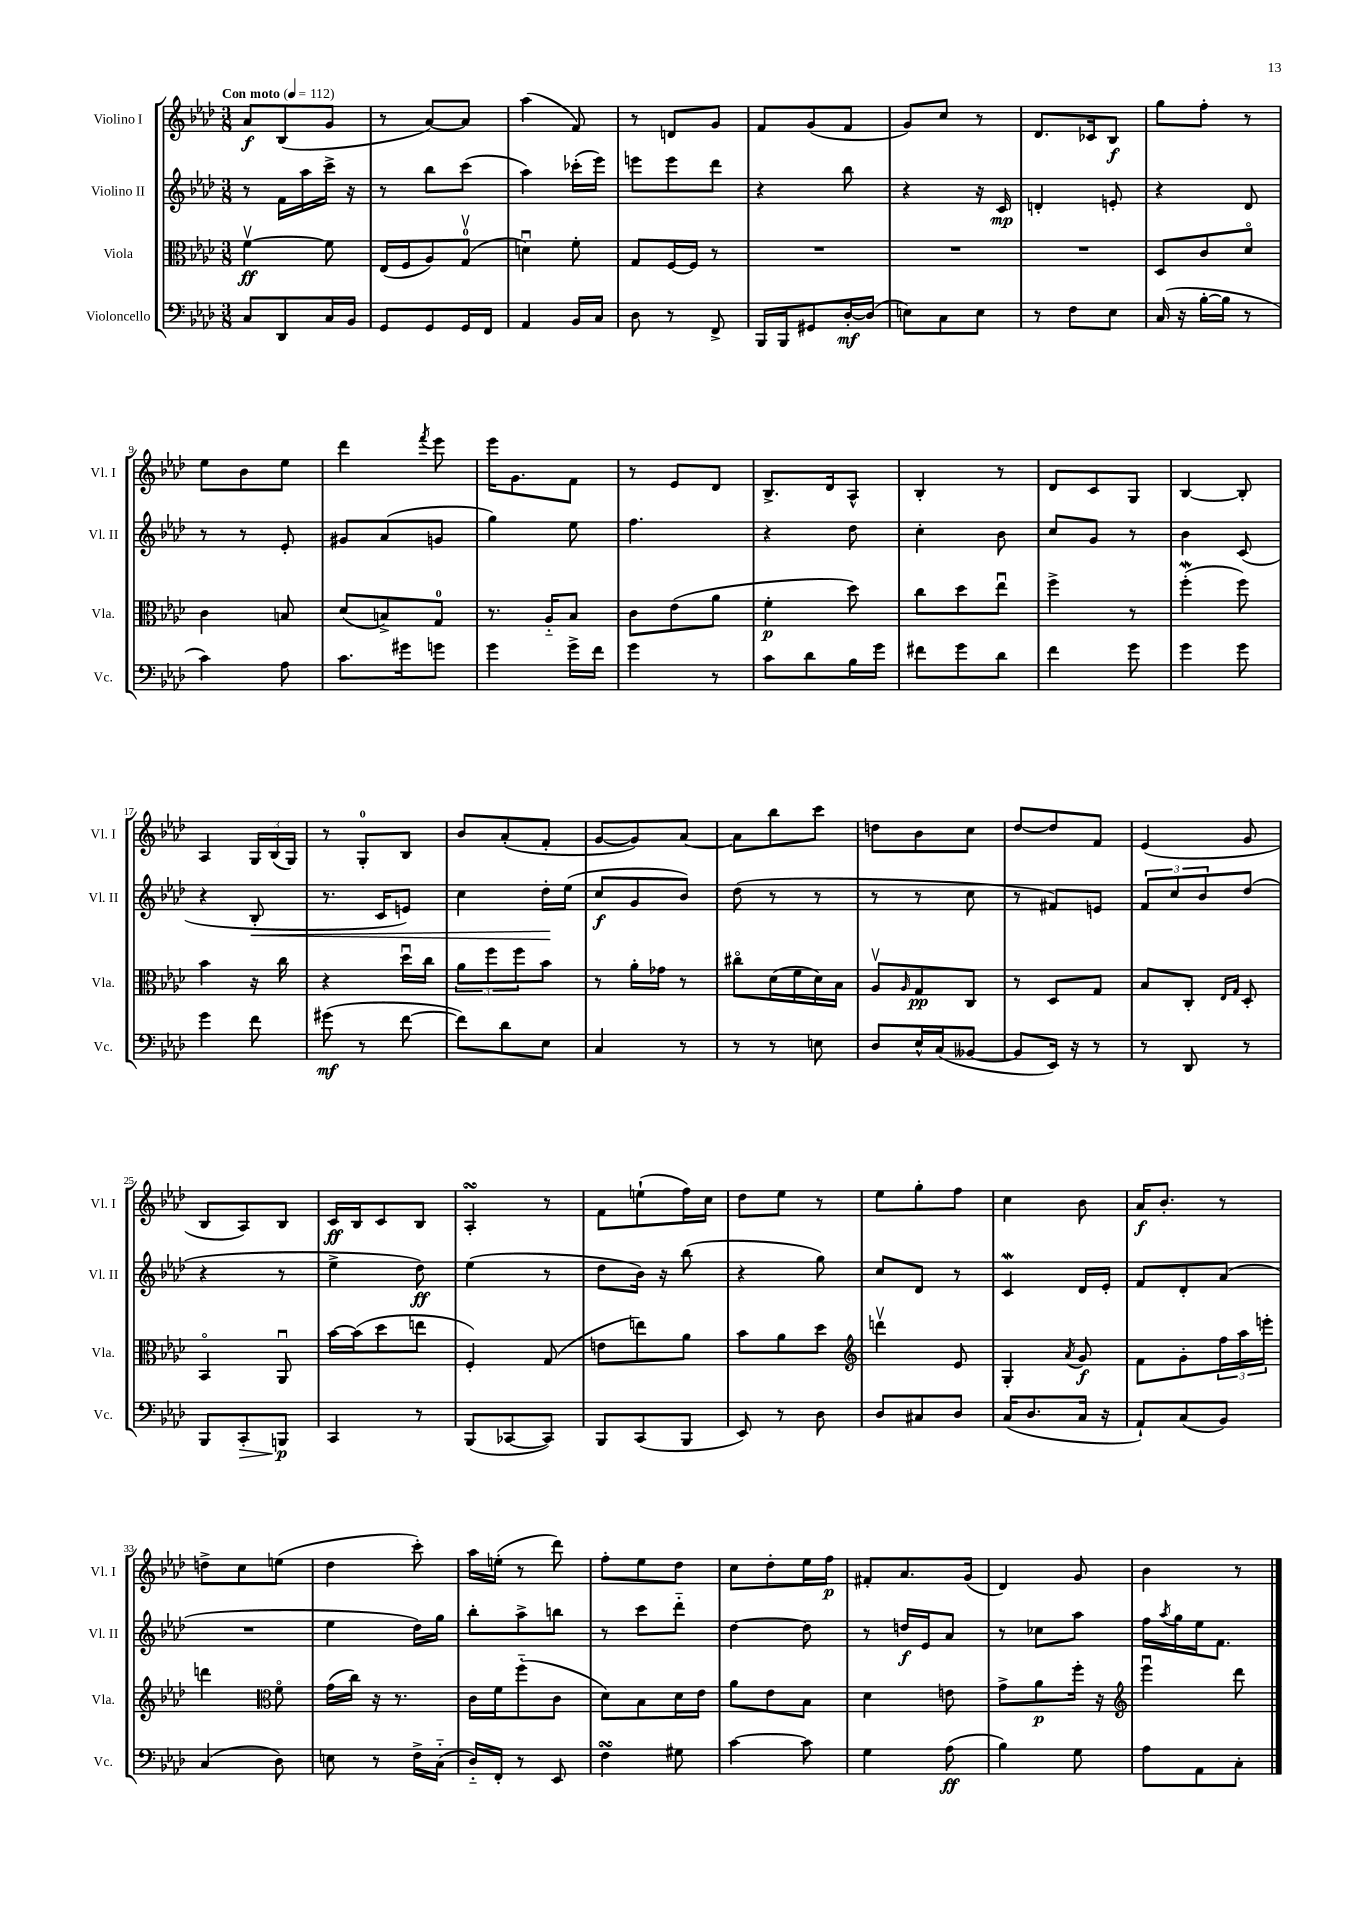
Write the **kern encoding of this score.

**kern	**dynam	**kern	**dynam	**kern	**dynam	**kern	**dynam
*part4	*part4	*part3	*part3	*part2	*part2	*part1	*part1
*staff4	*staff4	*staff3	*staff3	*staff2	*staff2	*staff1	*staff1
*I"Violoncello	*	*I"Viola	*	*I"Violino II	*	*I"Violino I	*
*I'Vc.	*	*I'Vla.	*	*I'Vl. II	*	*I'Vl. I	*
*clefF4	*	*clefC3	*	*clefG2	*	*clefG2	*
*k[b-e-a-d-]	*	*k[b-e-a-d-]	*	*k[b-e-a-d-]	*	*k[b-e-a-d-]	*
*M3/8	*	*M3/8	*	*M3/8	*	*M3/8	*
*MM112	*	*MM112	*	*MM112	*	*MM112	*
=1	=1	=1	=1	=1	=1	=1	=1
!	!	!	!	!	!	!LO:TX:a:B:t=Con moto	!
8C/L	.	[4fv\	ff	8r	.	8a-/L	f
8DD-/	.	.	.	16f\LL	.	(8B-/	.
.	.	.	.	16aa-\	.	.	.
16C/L	.	8f\]	.	16ccc^\JJ	.	8g/J	.
16BB-/JJ	.	.	.	16r	.	.	.
=2	=2	=2	=2	=2	=2	=2	=2
8GG/L	.	(16E-/LL	.	8r	.	8r	.
.	.	16F/J	.	.	.	.	.
8GG/	.	8A-/)	.	8bb-\L	.	[8a-/L)	.
16GG/L	.	(8Gv/J	.	(8ccc\J	.	8a-/J]	.
16FF/JJ	.	.	.	.	.	.	.
=3	=3	=3	=3	=3	=3	=3	=3
4AA-/	.	4dnu\)	.	4aa-\)	.	(4aa-\	.
16BB-/LL	.	8f'\	.	(16ccc-X'\LL	.	8f/)	.
16C/JJ	.	.	.	16eee-\JJ)	.	.	.
=4	=4	=4	=4	=4	=4	=4	=4
8D-\	.	8G/L	.	8eeen\L	.	8r	.
8r	.	[16F/L	.	8eee\	.	8dn/L	.
.	.	16F/JJ]	.	.	.	.	.
8FF^/	.	8r	.	8ddd-\J	.	8g/J	.
=5	=5	=5	=5	=5	=5	=5	=5
16BBB-/LL	.	4.r	.	4r	.	8f/L	.
16BBB-/J	.	.	.	.	.	.	.
8GG#X/	.	.	.	.	.	(8g/	.
[16D-'/L	mf	.	.	8bb-\	.	8f/J	.
(16D-/JJ]	.	.	.	.	.	.	.
=6	=6	=6	=6	=6	=6	=6	=6
8En\L)	.	4.r	.	4r	.	8g/L)	.
8C\	.	.	.	.	.	8cc/J	.
8E\J	.	.	.	16r	.	8r	.
.	.	.	.	16c/	mp	.	.
=7	=7	=7	=7	=7	=7	=7	=7
8r	.	4.r	.	4dn'/	.	8.d-/L	.
8F\L	.	.	.	.	.	.	.
.	.	.	.	.	.	16c-X/k	.
8E-\J	.	.	.	8en'/	.	8B-/J	f
=8	=8	=8	=8	=8	=8	=8	=8
(16C/	.	8D-/L	.	4r	.	8gg\L	.
16r	.	.	.	.	.	.	.
[16B-'\LL	.	8c/	.	.	.	8ff'\J	.
16B-\JJ]	.	.	.	.	.	.	.
8r	.	8d-/J	.	8d-/	.	8r	.
!!LO:LB:g=z
=9	=9	=9	=9	=9	=9	=9	=9
4c\)	.	4c\	.	8r	.	8ee-\L	.
.	.	.	.	8r	.	8b-\	.
8A-\	.	8Bn/	.	8e-'/	.	8ee-\J	.
=10	=10	=10	=10	=10	=10	=10	=10
8.c\L	.	(8d-/L	.	8g#X/L	.	4ddd-\	.
.	.	8Bn^/)	.	(8a-/	.	.	.
16g#X\k	.	.	.	.	.	.	.
.	.	.	.	.	.	8qfff/	.
8gn\J	.	8G/J	.	8gn/J	.	8eee-\	.
=11	=11	=11	=11	=11	=11	=11	=11
4g\	.	8.r	.	4gg\)	.	16eee-\KL	.
.	.	.	.	.	.	8.g\	.
.	.	16A-/KL	.	.	.	.	.
16g^\LL	.	8B-/J	.	8ee-\	.	8f\J	.
16f\JJ	.	.	.	.	.	.	.
=12	=12	=12	=12	=12	=12	=12	=12
4g\	.	8c\L	.	4.ff\	.	8r	.
.	.	(8e-\	.	.	.	8e-/L	.
8r	.	8a-\J	.	.	.	8d-/J	.
=13	=13	=13	=13	=13	=13	=13	=13
8c\L	.	4f'\	p	4r	.	8.B-^/L	.
8d-\	.	.	.	.	.	.	.
.	.	.	.	.	.	16d-/k	.
16B-\L	.	8dd-\)	.	8dd-\	.	8A-^^/J	.
16g\JJ	.	.	.	.	.	.	.
=14	=14	=14	=14	=14	=14	=14	=14
8f#X\L	.	8cc\L	.	4cc'\	.	4B-'/	.
8g\	.	8dd-\	.	.	.	.	.
8d-\J	.	8ee-u\J	.	8b-\	.	8r	.
=15	=15	=15	=15	=15	=15	=15	=15
4f\	.	4ff^\	.	8cc/L	.	8d-/L	.
.	.	.	.	8g/J	.	8c/	.
8g\	.	8r	.	8r	.	8G/J	.
=16	=16	=16	=16	=16	=16	=16	=16
4g\	.	(4ffW'\	.	4b-\	.	[4B-/	.
8g\	.	8ff\)	.	(8c/	.	8B-'/]	.
!!LO:LB:g=z
=17	=17	=17	=17	=17	=17	=17	=17
4g\	.	4b-\	.	4r	.	4A-/	.
!	!	!	!	!	!LO:HP:b	!	!
8f\	.	16r	.	8B-'/	<	24G/LL	.
.	.	.	.	.	.	(24B-/	.
.	.	16cc\	.	.	.	.	.
.	.	.	.	.	.	24G/JJ)	.
=18	=18	=18	=18	=18	=18	=18	=18
(8g#X\	mf	4r	.	8.r	.	8r	.
8r	.	.	.	.	.	8G'/L	.
.	.	.	.	16c/KL	.	.	.
[8f\	.	16dd-u\LL	.	8en/J)	.	8B-/J	.
.	.	16cc\JJ	.	.	.	.	.
=19	=19	=19	=19	=19	=19	=19	=19
8f\L])	.	12a-\L	.	4cc\	.	8b-/L	.
.	.	12ff\	.	.	.	.	.
8d-\	.	.	.	.	.	(8a-'/	.
.	.	12ff\	.	.	.	.	.
8E-\J	.	8b-\J	.	16dd-'\LL	.	8f'/J	.
.	.	.	.	(16ee-\JJ	[	.	.
=20	=20	=20	=20	=20	=20	=20	=20
4C/	.	8r	.	8cc/L	f	[8g/L	.
.	.	16a-'\LL	.	8g/	.	8g/])	.
.	.	16g-X\JJ	.	.	.	.	.
8r	.	8r	.	8b-/J)	.	[8a-/J	.
=21	=21	=21	=21	=21	=21	=21	=21
8r	.	8cc#X\L	.	(8dd-\	.	8a-\L]	.
8r	.	(16d-\L	.	8r	.	8bb-\	.
.	.	16f\	.	.	.	.	.
8En\	.	16d-\)	.	8r	.	8ccc\J	.
.	.	16B-\JJ	.	.	.	.	.
=22	=22	=22	=22	=22	=22	=22	=22
8D-/L	.	8A-v/L	.	8r	.	8ddn\L	.
.	.	16qqA-/	.	.	.	.	.
16E-^^/L	.	8G/	pp	8r	.	8b-\	.
(16C/J	.	.	.	.	.	.	.
[8BB--X/J	.	8C/J	.	8cc\	.	8cc\J	.
=23	=23	=23	=23	=23	=23	=23	=23
8BB--/L]	.	8r	.	8r	.	[8dd-/L	.
16EE-/Jk)	.	8D-/L	.	8f#X/L)	.	8dd-/]	.
16r	.	.	.	.	.	.	.
8r	.	8G/J	.	8en/J	.	8f/J	.
=24	=24	=24	=24	=24	=24	=24	=24
8r	.	8B-/L	.	12f/L	.	(4e-/	.
.	.	.	.	12cc/	.	.	.
8DD-/	.	8C'/J	.	.	.	.	.
.	.	.	.	12b-/	.	.	.
.	.	16qqE-/LL	.	.	.	.	.
.	.	16qqG/JJ	.	.	.	.	.
8r	.	8D-'/	.	(8dd-/J	.	8g/	.
!!LO:LB:g=z
=25	=25	=25	=25	=25	=25	=25	=25
8BBB-/L	.	4BB-/	.	4r	.	8B-/L	.
!	!LO:HP:b	!	!	!	!	!	!
8CC'/	>	.	.	.	.	8A-/)	.
8BBBn/J	p	8AA-u/	.	8r	.	8B-/J	.
.	]	.	.	.	.	.	.
=26	=26	=26	=26	=26	=26	=26	=26
4CC/	.	[16b-\LL	.	4ee-^\	.	16c/LL	ff
.	.	(16b-\J]	.	.	.	16B-/J	.
.	.	8dd-\	.	.	.	8c/	.
8r	.	8een\J	.	8dd-\)	ff	8B-/J	.
=27	=27	=27	=27	=27	=27	=27	=27
(8BBB-/L	.	4F'/)	.	(4ee-\	.	4A-sSSs'/	.
[8CC-X/	.	.	.	.	.	.	.
8CC-/J])	.	(8G/	.	8r	.	8r	.
=28	=28	=28	=28	=28	=28	=28	=28
8BBB-/L	.	8en\L	.	8dd-\L	.	8f\L	.
(8CC/	.	8een\)	.	16b-\Jk)	.	(8een`\	.
.	.	.	.	16r	.	.	.
8BBB-/J	.	8a-\J	.	(8bb-\	.	16ff\L)	.
.	.	.	.	.	.	16cc\JJ	.
=29	=29	=29	=29	=29	=29	=29	=29
8EE-/)	.	8b-\L	.	4r	.	8dd-\L	.
8r	.	8a-\	.	.	.	8ee-\J	.
8D-\	.	8dd-\J	.	8gg\)	.	8r	.
=30	=30	=30	=30	=30	=30	=30	=30
*	*	*clefG2	*	*	*	*	*
8D-/L	.	4dddnv\	.	8cc/L	.	8ee-\L	.
8C#X/	.	.	.	8d-/J	.	8gg'\	.
8D-/J	.	8e-/	.	8r	.	8ff\J	.
=31	=31	=31	=31	=31	=31	=31	=31
(16C/KL	.	4G'/	.	4cW/	.	4cc\	.
8.D-/	.	.	.	.	.	.	.
.	.	8qa-/	.	.	.	.	.
16C/Jk	.	8g/	f	16d-/LL	.	8b-\	.
16r	.	.	.	16e-'/JJ	.	.	.
=32	=32	=32	=32	=32	=32	=32	=32
8AA-`/L)	.	8f\L	.	8f/L	.	16a-/KL	f
.	.	.	.	.	.	8.b-'/J	.
(8C/	.	8g'\	.	8d-'/	.	.	.
8BB-/J)	.	24ff\L	.	(8a-/J	.	8r	.
.	.	24aa-\	.	.	.	.	.
.	.	24eeen'\JJ	.	.	.	.	.
!!LO:LB:g=z
=33	=33	=33	=33	=33	=33	=33	=33
(4C/	.	4dddn\	.	4.r	.	8ddn^\L	.
.	.	.	.	.	.	8cc\	.
*	*	*clefC3	*	*	*	*	*
8D-\)	.	8f\	.	.	.	(8een\J	.
=34	=34	=34	=34	=34	=34	=34	=34
8En\	.	(16g\LL	.	4ee-\	.	4dd-\	.
.	.	16cc\JJ)	.	.	.	.	.
8r	.	16r	.	.	.	.	.
.	.	8.r	.	.	.	.	.
16F^\LL	.	.	.	16dd-\LL)	.	8ccc'\)	.
(16C\JJ	.	.	.	16gg\JJ	.	.	.
=35	=35	=35	=35	=35	=35	=35	=35
16D-/LL)	.	16c\LL	.	8bb-'\L	.	16aa-\LL	.
16FF'/JJ	.	16f\J	.	.	.	(16een'\JJ	.
8r	.	(8ff\	.	8aa-^\	.	8r	.
8EE-/	.	8c\J	.	8bbn\J	.	8ddd-\)	.
=36	=36	=36	=36	=36	=36	=36	=36
4FsSSS\	.	8d-\L)	.	8r	.	8ff'\L	.
.	.	8B-\	.	8ccc\L	.	8ee-\	.
8G#X\	.	16d-\L	.	8ddd-\J	.	8dd-\J	.
.	.	16e-\JJ	.	.	.	.	.
=37	=37	=37	=37	=37	=37	=37	=37
[4c\	.	8a-\L	.	[4dd-\	.	8cc\L	.
.	.	8e-\	.	.	.	8dd-'\	.
8c\]	.	8B-\J	.	8dd-\]	.	16ee-\L	.
.	.	.	.	.	.	16ff\JJ	p
=38	=38	=38	=38	=38	=38	=38	=38
4G\	.	4d-\	.	8r	.	8f#X'/L	.
.	.	.	.	16ddn/LL	f	8.a-/	.
.	.	.	.	16e-/J	.	.	.
(8A-\	ff	8en\	.	8a-/J	.	.	.
.	.	.	.	.	.	(16g/Jk	.
=39	=39	=39	=39	=39	=39	=39	=39
4B-\)	.	8g^\L	.	8r	.	4d-/)	.
.	.	8a-\	p	8cc-X\L	.	.	.
8G\	.	16ff'\Jk	.	8aa-\J	.	8g/	.
.	.	16r	.	.	.	.	.
=40	=40	=40	=40	=40	=40	=40	=40
*	*	*clefG2	*	*	*	*	*
8A-\L	.	4eee-u\	.	16ff\LL	.	4b-\	.
.	.	.	.	8qaa-/	.	.	.
.	.	.	.	16gg\	.	.	.
8AA-\	.	.	.	16ee-\J	.	.	.
.	.	.	.	8.f\J	.	.	.
8C'\J	.	8ddd-\	.	.	.	8r	.
==	==	==	==	==	==	==	==
*-	*-	*-	*-	*-	*-	*-	*-
